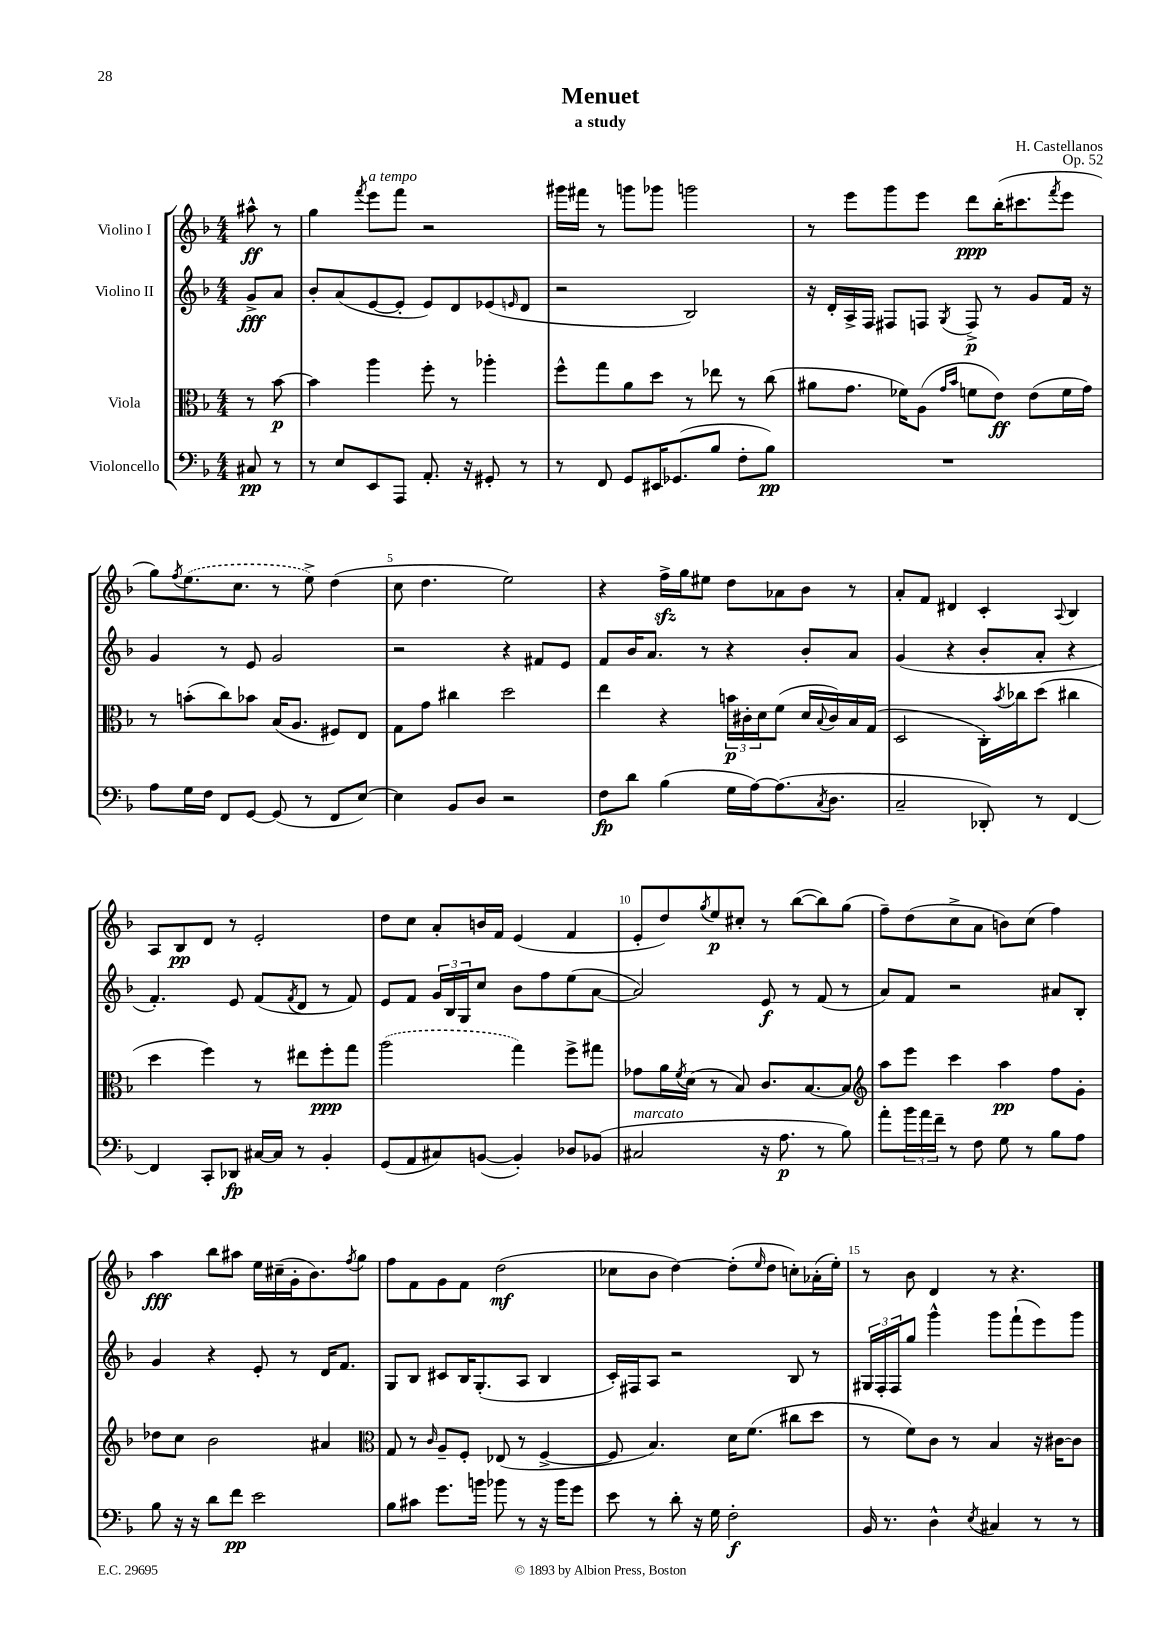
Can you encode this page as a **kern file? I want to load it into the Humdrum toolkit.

**kern	**dynam	**kern	**dynam	**kern	**dynam	**kern	**dynam
*part4	*part4	*part3	*part3	*part2	*part2	*part1	*part1
*staff4	*staff4	*staff3	*staff3	*staff2	*staff2	*staff1	*staff1
*I"Violoncello	*	*I"Viola	*	*I"Violino II	*	*I"Violino I	*
*clefF4	*	*clefC3	*	*clefG2	*	*clefG2	*
*k[b-]	*	*k[b-]	*	*k[b-]	*	*k[b-]	*
*M4/4	*	*M4/4	*	*M4/4	*	*M4/4	*
=	=	=	=	=	=	=	=
8C#X/	pp	8r	.	8g^/L	fff	8aa#X^^\	ff
8r	.	[8b-\	p	8a/J	.	8r	.
=1	=1	=1	=1	=1	=1	=1	=1
8r	.	4b-\]	.	8b-'/L	.	4gg\	.
8E/L	.	.	.	(8a/	.	.	.
.	.	.	.	.	.	8qfff/	.
!	!	!	!	!	!	!LO:TX:a:i:t=a tempo	!
8EE/	.	4aa\	.	[8e/	.	8eee\L	.
8AAA/J	.	.	.	8e'/J]	.	8fff\J	.
8.AA'/	.	8ff'\	.	8e/L)	.	2r	.
.	.	8r	.	8d/	.	.	.
16r	.	.	.	.	.	.	.
8GG#X'/	.	4aa-X'\	.	(8e-X/	.	.	.
.	.	.	.	16qqen/	.	.	.
8r	.	.	.	8d/J	.	.	.
=2	=2	=2	=2	=2	=2	=2	=2
8r	.	8ff^^\L	.	2r	.	16ggg#X\LL	.
.	.	.	.	.	.	16fff#X\JJ	.
8FF/	.	8gg\	.	.	.	8r	.
8GG/L	.	8a\	.	.	.	8gggn\L	.
16EE#X/K	.	8dd\J	.	.	.	8ggg-X\J	.
(8.GG-X/	.	.	.	.	.	.	.
.	.	8r	.	2B-/)	.	2gggn\	.
8B-/J	.	8ee-X\	.	.	.	.	.
8F'\L	.	8r	.	.	.	.	.
8B-\J)	pp	(8cc\	.	.	.	.	.
=3	=3	=3	=3	=3	=3	=3	=3
1r	.	8a#X\L	.	16r	.	8r	.
.	.	.	.	16d'/LL	.	.	.
.	.	8.g\J	.	16A^/	.	8eee\L	.
.	.	.	.	16F/JJ	.	.	.
.	.	.	.	8F#X/L	.	8ggg\	.
.	.	16f-X\KL)	.	.	.	.	.
.	.	(8A\J	.	8Fn/J	.	8eee\J	.
.	.	16qqg/LL	.	.	.	.	.
.	.	16qqb-/JJ	.	8qG/	.	.	.
.	.	8fn\L	.	8F^/	p	8ddd\L	ppp
.	.	8e\J)	ff	8r	.	(16bb-'\K	.
.	.	.	.	.	.	8.ccc#X\	.
.	.	(8e\L	.	8g/L	.	.	.
.	.	.	.	.	.	8qfff/	.
.	.	16f\L	.	16f/Jk	.	8eee\J	.
.	.	16g\JJ)	.	16r	.	.	.
!!LO:LB:g=z
=4	=4	=4	=4	=4	=4	=4	=4
8A\L	.	8r	.	4g/	.	8gg\L)	.
.	.	.	.	.	.	8qff/	.
16G\L	.	(8bn'\L	.	.	.	(8.ee\	.
16F\JJ	.	.	.	.	.	.	.
8FF/L	.	8cc\)	.	8r	.	.	.
.	.	.	.	.	.	8.cc\J	.
[8GG/J	.	8b-X\J	.	8e/	.	.	.
(8GG/]	.	(16B-/KL	.	2g/	.	8r	.
.	.	8.A/J	.	.	.	.	.
8r	.	.	.	.	.	8ee^\)	.
8FF/L	.	8F#X/L)	.	.	.	(4dd\	.
[8E/J)	.	8E/J	.	.	.	.	.
=5	=5	=5	=5	=5	=5	=5	=5
4E\]	.	8G\L	.	2r	.	8cc\	.
.	.	8g\J	.	.	.	4.dd\	.
8BB-/L	.	4cc#X\	.	.	.	.	.
8D/J	.	.	.	.	.	.	.
2r	.	2dd\	.	4r	.	2ee\)	.
.	.	.	.	8f#X/L	.	.	.
.	.	.	.	8e/J	.	.	.
=6	=6	=6	=6	=6	=6	=6	=6
8F\L	fp	4ee\	.	8f/L	.	4r	.
8d\J	.	.	.	16b-/K	.	.	.
.	.	.	.	8.a/J	.	.	.
(4B-\	.	4r	.	.	.	16ffzz^\LL	.
.	.	.	.	.	.	16gg\J	.
.	.	.	.	8r	.	8ee#X\J	.
16G\LL	.	24bn\LL	p	4r	.	8dd\L	.
.	.	24c#X'\	.	.	.	.	.
[16A\J)	.	.	.	.	.	.	.
.	.	24d\J	.	.	.	.	.
(8.A\]	.	(8f\J	.	.	.	8a-X\	.
.	.	16d/LL	.	8b-'/L	.	8b-\J	.
8qC/	.	8qqB-/	.	.	.	.	.
8.D\J	.	16c#/)	.	.	.	.	.
.	.	16B-/	.	8a/J	.	8r	.
.	.	(16G/JJ	.	.	.	.	.
=7	=7	=7	=7	=7	=7	=7	=7
2C~/	.	2D/	.	(4g/	.	8a'/L	.
.	.	.	.	.	.	8f/J	.
.	.	.	.	4r	.	4d#X/	.
8DD-X'/)	.	16C'\LL)	.	8b-'/L	.	4c'/	.
.	.	8qb-/	.	.	.	.	.
.	.	16cc-X\J	.	.	.	.	.
8r	.	(8dd\J	.	8a'/J	.	.	.
.	.	.	.	.	.	8qqA/	.
[4FF/	.	4cc#X\	.	4r	.	4B-/	.
!!LO:LB:g=z
=8	=8	=8	=8	=8	=8	=8	=8
4FF/]	.	4dd\	.	4.f'/)	.	8A/L	.
.	.	.	.	.	.	8B-/	pp
8CC'/L	.	4ff\)	.	.	.	8d/J	.
8DD-X/J	fp	.	.	8e/	.	8r	.
[16C#X/LL	.	8r	.	(8f/L	.	2e'/	.
16C#/JJ]	.	.	.	.	.	.	.
.	.	.	.	8qf/	.	.	.
8r	.	8ee#X\L	.	8d/J	.	.	.
4BB-'/	.	8ff'\	ppp	8r	.	.	.
.	.	8gg\J	.	8f/)	.	.	.
=9	=9	=9	=9	=9	=9	=9	=9
(8GG/L	.	(2aa\	.	8e/L	.	8dd\L	.
8AA/	.	.	.	8f/J	.	8cc\J	.
8C#X/)	.	.	.	24g/LL	.	8a'/L	.
.	.	.	.	24B-/	.	.	.
.	.	.	.	24G/J	.	.	.
([8BBn/J	.	.	.	8cc/J	.	16bn/L	.
.	.	.	.	.	.	16f/JJ	.
4BB'/])	.	4gg\)	.	8b-\L	.	(4e/	.
.	.	.	.	8ff\	.	.	.
8D-X/L	.	8ff^\L	.	(8ee\	.	4f/	.
(8BB-X/J	.	8gg#X\J	.	[8a\J	.	.	.
=10	=10	=10	=10	=10	=10	=10	=10
!LO:TX:a:i:t=marcato	!	!	!	!	!	!	!
2C#X/	.	8g-X\L	.	2a/])	.	8e'/L	.
.	.	16a\L	.	.	.	8dd/)	.
.	.	8qf/	.	.	.	.	.
.	.	(16d\JJ	.	.	.	.	.
.	.	.	.	.	.	8qgg/	.
.	.	8r	.	.	.	8ee/	p
.	.	8B-/)	.	.	.	8cc#X'/J	.
16r	.	8.c/L	.	8e/	f	8r	.
8.A\	p	.	.	.	.	.	.
.	.	.	.	8r	.	([8bb-\L	.
.	.	[8.B-/	.	.	.	.	.
8r	.	.	.	(8f/	.	8bb-\])	.
8B-\)	.	8B-/J]	.	8r	.	(8gg\J	.
=11	=11	=11	=11	=11	=11	=11	=11
*	*	*clefG2	*	*	*	*	*
8a'\L	.	8aa\L	.	8a/L)	.	8ff~\L)	.
24b-\L	.	8eee\J	.	8f/J	.	(8dd\	.
24a\	.	.	.	.	.	.	.
24f~\JJ	.	.	.	.	.	.	.
8r	.	4ccc\	.	2r	.	8cc^\	.
8F\	.	.	.	.	.	8a\J	.
8G\	.	4aa\	pp	.	.	8bn\L)	.
8r	.	.	.	.	.	(8cc\J	.
8B-\L	.	8ff\L	.	8a#X/L	.	4ff\)	.
8A\J	.	8g'\J	.	8B-'/J	.	.	.
!!LO:LB:g=z
=12	=12	=12	=12	=12	=12	=12	=12
8B-\	.	8dd-X\L	.	4g/	.	4aa\	fff
16r	.	8cc\J	.	.	.	.	.
16r	.	.	.	.	.	.	.
8d\L	.	2b-\	.	4r	.	8bb-\L	.
8f\J	pp	.	.	.	.	8aa#X\J	.
2e\	.	.	.	8e'/	.	16ee\LL	.
.	.	.	.	.	.	(16cc#X~\	.
.	.	.	.	8r	.	16g'\J	.
.	.	.	.	.	.	8.b-\)	.
.	.	4a#X/	.	16d/KL	.	.	.
.	.	.	.	8.f/J	.	.	.
.	.	.	.	.	.	8qff/	.
.	.	.	.	.	.	8gg\J	.
=13	=13	=13	=13	=13	=13	=13	=13
*	*	*clefC3	*	*	*	*	*
8B-\L	.	8G/	.	8G/L	.	8ff\L	.
8c#X\J	.	8r	.	8B-/J	.	8f\	.
.	.	16qqc/	.	.	.	.	.
8.g\L	.	8A~/L	.	8c#X/L	.	8g\	.
.	.	8F'/J	.	16B-/K	.	8f\J	.
16bn\Jk	.	.	.	(8.G'/	.	.	.
8b-X\	.	(8E-X/	.	.	.	(2dd\	mf
8r	.	8r	.	8A/J	.	.	.
16r	.	[4F^/	.	4B-/	.	.	.
16b-\KL	.	.	.	.	.	.	.
8g\J	.	.	.	.	.	.	.
=14	=14	=14	=14	=14	=14	=14	=14
8e\	.	8F/]	.	16c'/LL)	.	8cc-X\L	.
.	.	.	.	16F#X/J	.	.	.
8r	.	4.B-/)	.	8A/J	.	8b-\J	.
8d'\	.	.	.	2r	.	[4dd\)	.
16r	.	.	.	.	.	.	.
16G\	.	.	.	.	.	.	.
2F'\	f	16d\KL	.	.	.	(8dd'\L]	.
.	.	(8.f\J	.	.	.	.	.
.	.	.	.	.	.	16qqee/	.
.	.	.	.	.	.	8dd\J	.
.	.	8cc#X\L	.	8B-/	.	8ccn'\L)	.
.	.	8dd\J	.	8r	.	(16a-X'\L	.
.	.	.	.	.	.	16ee'\JJ)	.
=15	=15	=15	=15	=15	=15	=15	=15
16BB-/	.	8r	.	24G#X/LL	.	8r	.
.	.	.	.	24F'/	.	.	.
8.r	.	.	.	.	.	.	.
.	.	.	.	24F/J	.	.	.
.	.	8f\L)	.	8gg/J	.	8b-\	.
4D^^\	.	8c\J	.	4ggg^^\	.	4d/	.
.	.	8r	.	.	.	.	.
8qE/	.	.	.	.	.	.	.
4C#X/	.	4B-/	.	8ggg\L	.	8r	.
.	.	.	.	(8fff`\	.	4.r	.
8r	.	16r	.	8eee\)	.	.	.
.	.	[16c#X\KL	.	.	.	.	.
8r	.	8c#\J]	.	8ggg\J	.	.	.
==	==	==	==	==	==	==	==
*-	*-	*-	*-	*-	*-	*-	*-
